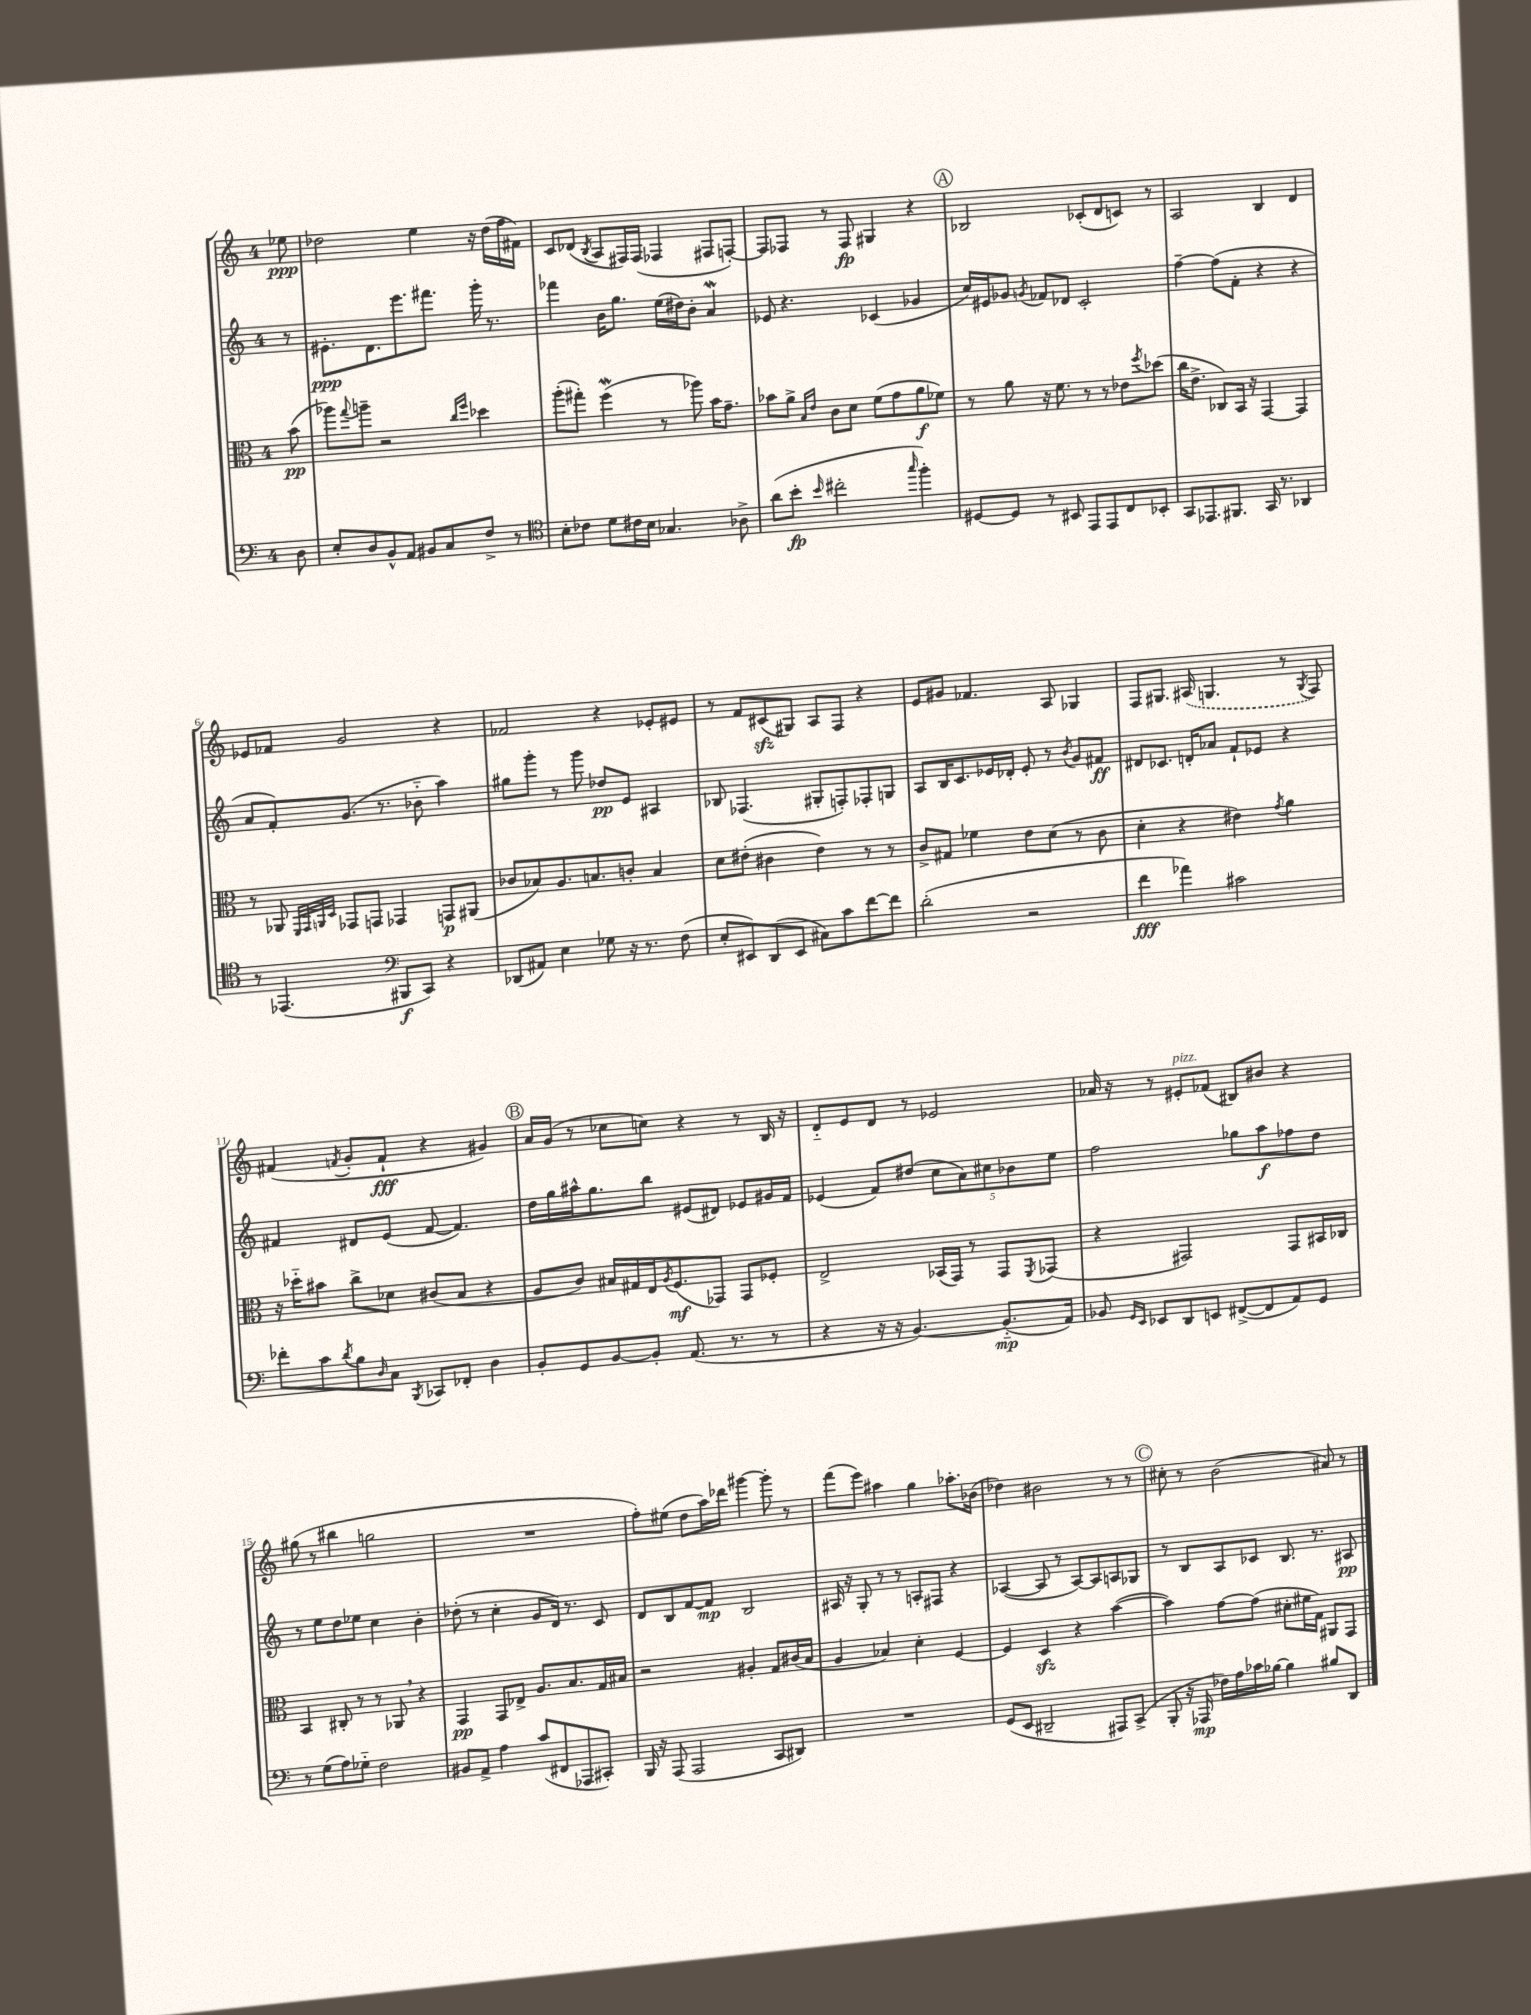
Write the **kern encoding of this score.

**kern	**dynam	**kern	**dynam	**kern	**dynam	**kern	**dynam
*part4	*part4	*part3	*part3	*part2	*part2	*part1	*part1
*staff4	*staff4	*staff3	*staff3	*staff2	*staff2	*staff1	*staff1
*clefF4	*	*clefC3	*	*clefG2	*	*clefG2	*
*k[]	*	*k[]	*	*k[]	*	*k[]	*
*M4/4	*	*M4/4	*	*M4/4	*	*M4/4	*
=	=	=	=	=	=	=	=
8D\	.	(8b\	pp	8r	.	8ee-X\	ppp
=1	=1	=1	=1	=1	=1	=1	=1
8E'/L	.	8aa-X\L)	.	8.e#X'\L	ppp	2dd-X\	.
.	.	8qqgg/	.	.	.	.	.
8D/	.	8aan~\J	.	.	.	.	.
.	.	.	.	8.d\	.	.	.
8BB^^/	.	2r	.	.	.	.	.
8AA/J	.	.	.	8.eee\	.	.	.
8BB#X/L	.	.	.	.	.	4ee\	.
.	.	.	.	8.fff#X\J	.	.	.
8C/	.	.	.	.	.	.	.
.	.	16qqcc/LL	.	.	.	.	.
.	.	16qqff/JJ	.	.	.	.	.
8F^/J	.	4dd-X\	.	16ggg'\	.	16r	.
.	.	.	.	8.r	.	(16dd-\LL	.
8r	.	.	.	.	.	16ff\	.
.	.	.	.	.	.	16f#X\JJ)	.
=2	=2	=2	=2	=2	=2	=2	=2
*clefC4	*	*	*	*	*	*	*
8B'\L	.	(8aa'\L	.	4fff-X\	.	8c/L	.
8c-X\J	.	8gg#X'\J)	.	.	.	(8d-X/J	.
.	.	.	.	.	.	8qB/	.
8d\L	.	(4ffw\	.	16b\KL	.	8A/L	.
.	.	.	.	8.gg\J	.	.	.
16c#X\L	.	.	.	.	.	16F#X/L)	.
16B\JJ	.	.	.	.	.	(16F#/JJ	.
4.G-X/	.	8r	.	(16ee\LL	.	4F-X/	.
.	.	.	.	16dd#X\J)	.	.	.
.	.	8aa-X\)	.	8b'\J	.	.	.
.	.	16b\KL	.	4aW/	.	8F#X/L	.
.	.	8.g~\J	.	.	.	.	.
8A-X^\	.	.	.	.	.	[8Fn'/J)	.
=3	=3	=3	=3	=3	=3	=3	=3
(8a\L	.	8b-X\L	.	8e-X/	.	8F/L]	.
8b'\J	fp	8a^\J	.	4.r	.	8F-X/J	.
.	.	16qqB/LL	.	.	.	.	.
16qqb/	.	16qqe/JJ	.	.	.	.	.
2cc#X'\	.	8c\L	.	.	.	8r	.
.	.	8d\J	.	.	.	8F-/	fp
.	.	(8f\L	.	(4c-X/	.	4G#X/	.
.	.	8g\	.	.	.	.	.
16qqgg/	.	.	.	.	.	.	.
4ff'\)	.	8a\	f	4g-X/	.	4r	.
.	.	8f-X\J)	.	.	.	.	.
!!LO:REH:place=s1:t=A
=4	=4	=4	=4	=4	=4	=4	=4
[8D#X/L	.	8r	.	16cc/LL)	.	2B-X/	.
.	.	.	.	16e#X/J	.	.	.
8D#/J]	.	8a\	.	8g-X/J	.	.	.
.	.	.	.	8qgn/	.	.	.
8r	.	16r	.	8f-X/L	.	.	.
.	.	8.f\	.	.	.	.	.
8BB#X/	.	.	.	8d-X/J	.	.	.
8EE/L	.	8r	.	2c'/	.	(8c-X'/L	.
8EE/	.	8r	.	.	.	8d/	.
8C/	.	8e-X\L	.	.	.	8cn/J)	.
.	.	8qff/	.	.	.	.	.
8BB-X'/J	.	(8dd-X\J	.	.	.	8r	.
=5	=5	=5	=5	=5	=5	=5	=5
8GG/L	.	16cc\KL	.	[4ff~\	.	2A/	.
.	.	8.e^\J	.	.	.	.	.
8.EE-X/	.	.	.	.	.	.	.
.	.	8C-X/L)	.	(8ff\L]	.	.	.
8.FF#X/J	.	.	.	.	.	.	.
.	.	16BB/Jk	.	8f'\J	.	.	.
.	.	16r	.	.	.	.	.
16GG/	.	[4GG/	.	4r	.	4B/	.
8.r	.	.	.	.	.	.	.
4AA-X/	.	4GG/]	.	4r	.	4d/	.
!!LO:LB:g=z
=6	=6	=6	=6	=6	=6	=6	=6
8r	.	8r	.	8a/L	.	8e-X/L	.
(4.EE-X/	.	8AA-X/	.	8f'/)	.	8f-X/J	.
.	.	32qqFF/LLL	.	.	.	.	.
.	.	32qqGG/	.	.	.	.	.
.	.	32qqAAn/	.	.	.	.	.
.	.	32qqD/JJJ	.	.	.	.	.
.	.	8GG-X/L	.	(8.g/J	.	2g/	.
.	.	8GGn/J	.	.	.	.	.
.	.	.	.	8.r	.	.	.
*clefF4	*	*	*	*	*	*	*
8BBB#X/L	f	4GG-X/	.	.	.	.	.
8CC/J)	.	.	.	8b-X\	.	.	.
4r	.	8GGn/L	p	4aa\)	.	4r	.
.	.	(8AA#X/J	.	.	.	.	.
=7	=7	=7	=7	=7	=7	=7	=7
(8DD-X/L	.	8c-X/L	.	8gg#X\L	.	2f-X/	.
8AA#X/J)	.	8B-X/)	.	8ggg'\J	.	.	.
4E\	.	8.A/	.	8r	.	.	.
.	.	.	.	8ggg\	.	.	.
.	.	8.Bn/	.	.	.	.	.
8G-X\	.	.	.	8dd-X/L	pp	4r	.
16r	.	8cn'/J	.	8e/J	.	.	.
8.r	.	.	.	.	.	.	.
.	.	4B/	.	4A#X/	.	8e-X'/L	.
(8F\	.	.	.	.	.	8e#X/J	.
=8	=8	=8	=8	=8	=8	=8	=8
8E'/L	.	8d\L	.	8B-X/	.	8r	.
8EE#X/)	.	(8e#X'\J	.	(4.F-X/	.	8f/L	.
(8DD/	.	4c#X\	.	.	.	(8c#Xzz/	.
8EE#/J	.	.	.	.	.	8G#X/J)	.
8C#X\L)	.	4e#\)	.	8G#X'/L	.	8A/L	.
8c\	.	.	.	8Fn'/)	.	8F/J	.
[8f\	.	8r	.	8F-X'/	.	4r	.
8f\J]	.	8r	.	8Gn/J	.	.	.
=9	=9	=9	=9	=9	=9	=9	=9
(2d'\	.	8c^/L	.	8A/L	.	8e/L	.
.	.	8G#X/J	.	16B/K	.	8g#X/J	.
.	.	.	.	8.c/	.	.	.
.	.	4f-X\	.	.	.	4.f-X/	.
.	.	.	.	16e-X/L	.	.	.
.	.	.	.	16d-X'/JJ	.	.	.
2r	.	8e\L	.	8e-'/	.	.	.
.	.	(8d\J	.	8r	.	8A/	.
.	.	.	.	8qb/	.	.	.
.	.	8r	.	8g/L	.	4G-X/	.
.	.	8c\	.	8f#X/J	ff	.	.
=10	=10	=10	=10	=10	=10	=10	=10
4f\	fff	4d'\	.	8d#X/L	.	8F/L	.
.	.	.	.	8.c-X/J	.	8.G#X/J	.
4a-X\)	.	4r	.	.	.	.	.
.	.	.	.	16dn'/KL	.	(16A#X/	.
.	.	.	.	8a-X/J	.	4.Gn/	.
2c#X\	.	4e#X\)	.	8f`/L	.	.	.
.	.	.	.	8e-X/J	.	.	.
.	.	8qg/	.	.	.	.	.
.	.	4a\	.	4r	.	8r	.
.	.	.	.	.	.	8qG/	.
.	.	.	.	.	.	8F/)	.
!!LO:LB:g=z
=11	=11	=11	=11	=11	=11	=11	=11
8f-X'\L	.	16r	.	4f#X/	.	(4f#X/	.
.	.	16dd-X\KL	.	.	.	.	.
8c\	.	8b#X\J	.	.	.	.	.
8qd/	.	.	.	.	.	8qfn/	.
8B\	.	8cc^\L	.	8d#X/L	.	8g'/L	.
16qqD/	.	.	.	.	.	.	.
8C\J	.	8d-X\J	.	(8e/J	.	8f`/J	fff
8qBBB/	.	.	.	.	.	.	.
8CC-X/L	.	(8c#X/L	.	[8f#/	.	4r	.
8FF-X'/J	.	8B/J	.	4.f#/])	.	.	.
4D\	.	4r	.	.	.	4g#X/)	.
!!LO:REH:place=s1:t=B
=12	=12	=12	=12	=12	=12	=12	=12
8BB'/L	.	8A/L	.	16dd\LL	.	16a/LL	.
.	.	.	.	16gg\	.	(16g/JJ	.
8GG/	.	8c/J)	.	16aa#X^^\J	.	8r	.
.	.	.	.	8.gg\	.	.	.
[8BB/	.	16B#X/LL	.	.	.	8cc-X\L	.
.	.	16G#X/	.	.	.	.	.
8BB'/J]	.	16E/J	.	8bb\J	.	8ccn\J)	.
.	.	8qA/	.	.	.	.	.
.	.	(8.F/	mf	.	.	.	.
(8.AA/	.	.	.	(8e#X/L	.	4r	.
.	.	8GG-X/J)	.	8d#X/J)	.	.	.
8.r	.	.	.	.	.	.	.
.	.	8GG-/L	.	8e-X/L	.	8r	.
8r	.	8F-X'/J	.	16g#X/L	.	16B/	.
.	.	.	.	16f/JJ	.	16r	.
=13	=13	=13	=13	=13	=13	=13	=13
4r	.	2E^/	.	(4e-X/	.	8d/L	.
.	.	.	.	.	.	8e/	.
16r	.	.	.	8f/L)	.	8d/J	.
16r	.	.	.	.	.	.	.
[4.BB/)	.	.	.	(8dd#X/J	.	8r	.
.	.	(16BB-X/LL	.	10cc\L	.	2e-X/	.
.	.	16GG/JJ)	.	.	.	.	.
.	.	.	.	10a\)	.	.	.
.	.	8r	.	.	.	.	.
.	.	.	.	10cc#X\	.	.	.
(8.BB/L]	mp	8GG/L	.	.	.	.	.
.	.	.	.	10b-X\	.	.	.
.	.	8qFF/	.	.	.	.	.
.	.	(8GG-X/J	.	.	.	.	.
.	.	.	.	10ee\J	.	.	.
16AA/Jk)	.	.	.	.	.	.	.
=14	=14	=14	=14	=14	=14	=14	=14
8BB-X/	.	4r	.	2ff\	.	16a-X/	.
.	.	.	.	.	.	16r	.
16qqGG/LL	.	.	.	.	.	.	.
16qqEE/JJ	.	.	.	.	.	.	.
8EE-X/L	.	.	.	.	.	8r	.
!	!	!	!	!	!	!LO:TX:a:i:t=pizz.	!
8DD/	.	2GG#X/)	.	.	.	8e#X'/L	.
8EEn/J	.	.	.	.	.	(8f-X/J	.
([8FF#X^/L	.	.	.	8gg-X\L	.	8B#X/L)	.
8FF#/]	.	.	.	8aa\	f	8b#X/J	.
8AA/)	.	8GG#/L	.	8ff-X\	.	4r	.
8GG/J	.	16BB#X/L	.	8dd\J	.	.	.
.	.	16C-X/JJ	.	.	.	.	.
!!LO:LB:g=z
=15	=15	=15	=15	=15	=15	=15	=15
8r	.	4BB/	.	8r	.	(8gg#X\	.
(8G\L	.	.	.	8ee\L	.	8r	.
8A\)	.	8C#X'/	.	8dd\	.	4bb#X\	.
8G-X\J	.	8r	.	8ee-X\J	.	.	.
2F\	.	8r	.	4cc\	.	2ggn\	.
.	.	8AA-X,/	.	.	.	.	.
.	.	4r	.	4b'\	.	.	.
=16	=16	=16	=16	=16	=16	=16	=16
8BB#X/L	.	4GG/	pp	(8dd-X'\	.	1r	.
8AA^/J	.	.	.	8r	.	.	.
4A\	.	8GG/L	.	4cc'\	.	.	.
.	.	8E-X^/J	.	.	.	.	.
(8c/L	.	8.A/L	.	8g/L	.	.	.
8FF#X/	.	.	.	16d/Jk)	.	.	.
.	.	8.B/	.	8.r	.	.	.
8AAA-X/	.	.	.	.	.	.	.
8CC#X'/J)	.	16G/L	.	8c/	.	.	.
.	.	16B#X/JJ	.	.	.	.	.
=17	=17	=17	=17	=17	=17	=17	=17
16BBB/	.	2r	.	8d/L	.	8ff'\L)	.
16r	.	.	.	.	.	.	.
(8AAA/	.	.	.	8B/	.	(8ee#X\J	.
2AAA/	.	.	.	[8f/	.	8dd\L	.
.	.	.	.	8f/J]	mp	16aa\L)	.
.	.	.	.	.	.	16ddd-X\JJ	.
.	.	4A#X'/	.	2B/	.	[4ggg#X\	.
8CC/L	.	8G/L	.	.	.	8ggg#'\]	.
8DD#X/J)	.	(16c#X/L	.	.	.	8r	.
.	.	16B/JJ	.	.	.	.	.
=18	=18	=18	=18	=18	=18	=18	=18
1r	.	4A/	.	16A#X/	.	(8fff\L	.
.	.	.	.	16r	.	.	.
.	.	.	.	8G'/	.	8eee\J)	.
.	.	4B-X/)	.	8r	.	4aa#X\	.
.	.	.	.	8r	.	.	.
.	.	4d'\	.	8An'/L	.	4gg\	.
.	.	.	.	8F#X/J	.	.	.
.	.	[4F/	.	4r	.	8.aa-X'\L	.
.	.	.	.	.	.	(16b-X\Jk	.
=19	=19	=19	=19	=19	=19	=19	=19
(8GG/L	.	4F/]	.	([4A-X/	.	4dd-X\)	.
8EE/J	.	.	.	.	.	.	.
2DD#X~/	.	4Dzz/	.	8A-/]	.	2b#X\	.
.	.	.	.	8r	.	.	.
.	.	4r	.	[8A-/L)	.	.	.
.	.	.	.	8A-/]	.	.	.
8AAA#X/L)	.	([4b\	.	8An/	.	8r	.
(8CC^/J	.	.	.	8G-X/J	.	8r	.
!!LO:REH:place=s1:t=C
=20	=20	=20	=20	=20	=20	=20	=20
8BBB'/	.	4b\])	.	8r	.	8cc#X'\	.
16r	.	.	.	8B/L	.	8r	.
16AAA-X/	mp	.	.	.	.	.	.
16F-X\LL)	.	[8g\L	.	8A/	.	(2b\	.
16A\	.	.	.	.	.	.	.
16c-X\	.	(8g\J]	.	8c-X/J	.	.	.
[16B-X\JJ	.	.	.	.	.	.	.
4B-\]	.	8d#X'\L	.	8.B/	.	.	.
.	.	16f#X\L	.	.	.	.	.
.	.	16G\JJ)	.	8.r	.	.	.
8B#X/L	.	8AA#X/L	.	.	.	8a#X/)	.
8DD/J	.	8GG/J	.	8A#X/	pp	8r	.
==	==	==	==	==	==	==	==
*-	*-	*-	*-	*-	*-	*-	*-
